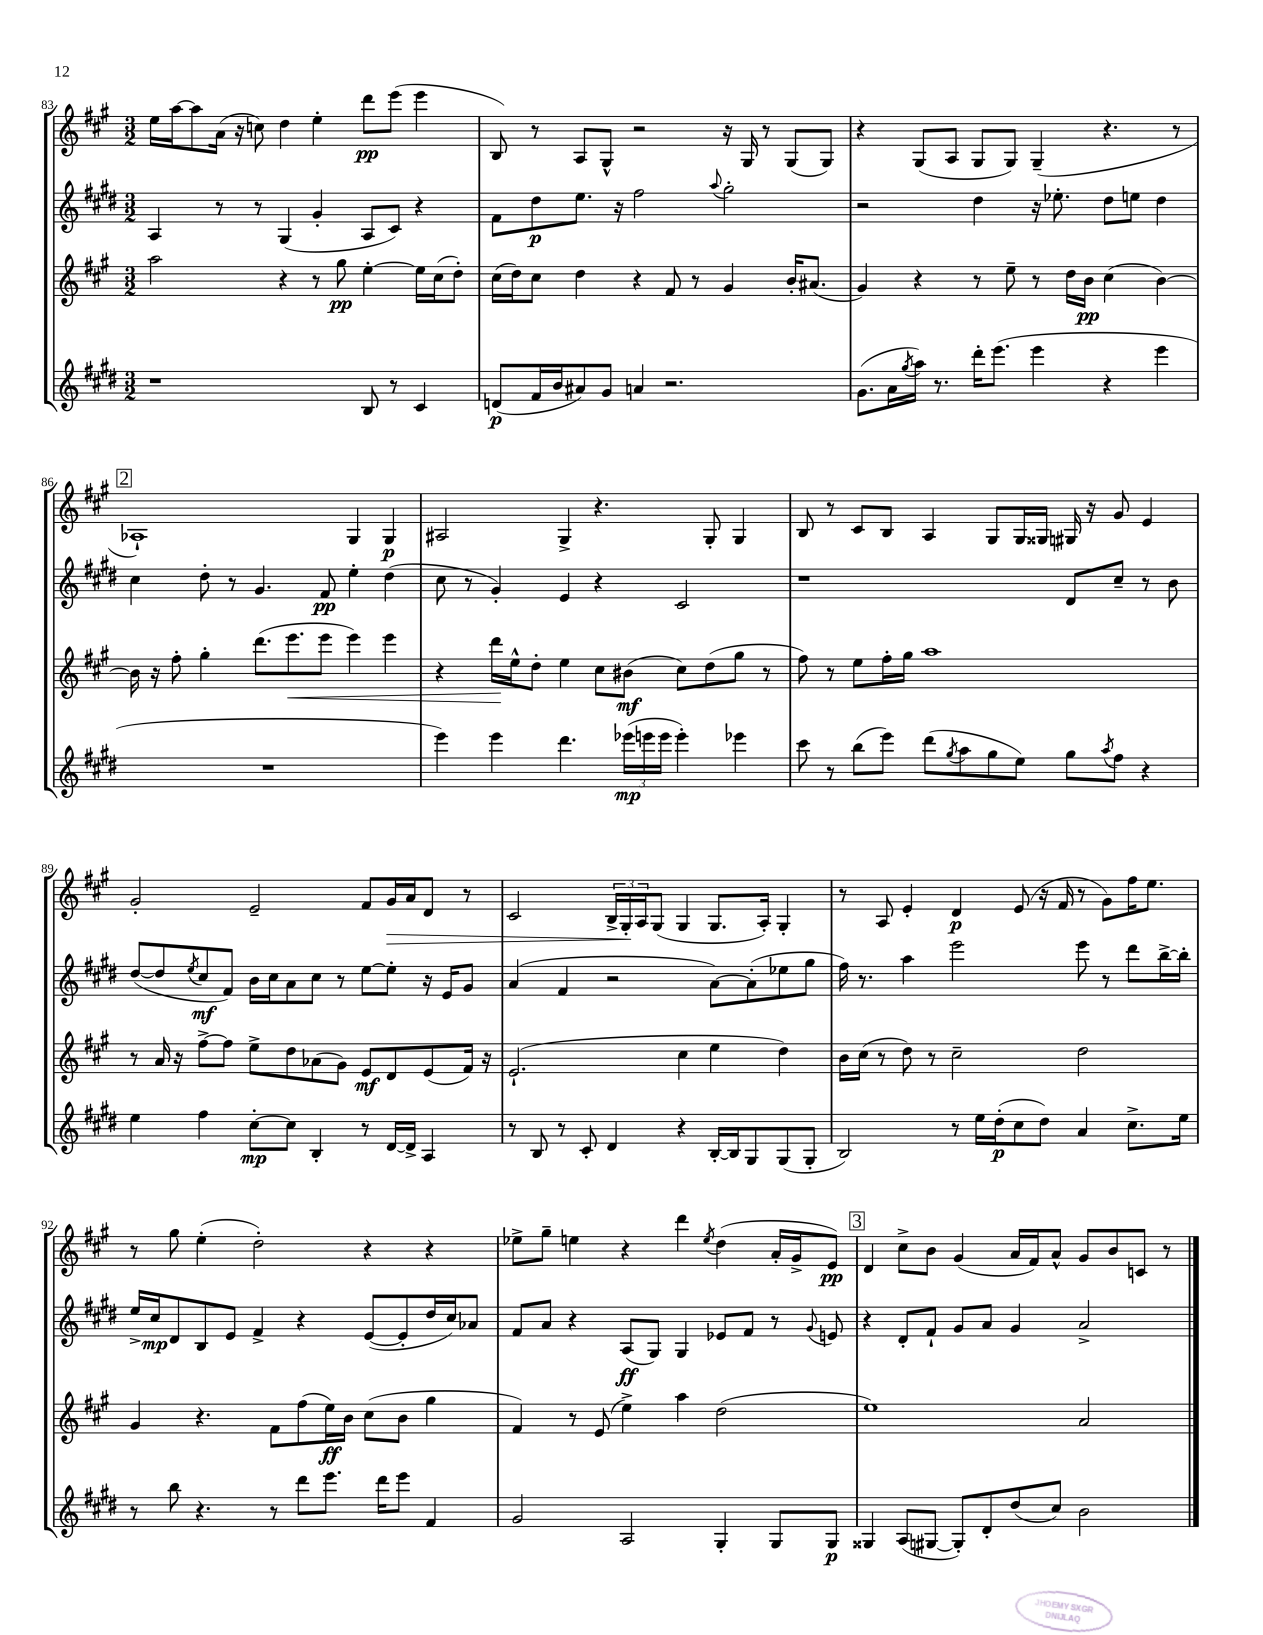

**kern	**kern	**kern	**kern
*staff4	*staff3	*staff2	*staff1
*clefG2	*clefG2	*clefG2	*clefG2
*k[f#c#g#d#]	*k[f#c#g#]	*k[f#c#g#d#]	*k[f#c#g#]
*M3/2	*M3/2	*M3/2	*M3/2
1r	2aa\	4A/	16ee\LL
.	.	.	[16aa\J
.	.	.	8aa\]
.	.	8r	(16a\Jk
.	.	.	16r
.	.	8r	8cc\)
.	4r	(4G#/	4dd\
.	8r	4g#'/	4ee'\
.	8gg#\	.	.
8B/	[4ee'\	8A/L	8ddd\L
8r	.	8c#/J)	(8eee\J
4c#/	16ee\]LL	4r	4eee\
.	(16cc#\J	.	.
.	8dd'\J)	.	.
=	=	=	=
(8d/L	(16cc#\LL	8f#\L	8B/)
.	16dd\J)	.	.
16f#/L	8cc#\J	8dd#\	8r
16b/J	.	.	.
8a#/)	4dd\	8.ee\J	8A/L
8g#/J	.	.	8G#^^/J
.	.	16r	.
4a/	4r	2ff#\	2r
2.r	8f#/	.	.
.	8r	.	.
.	.	8qqaa/	.
.	4g#/	2gg#'\	16r
.	.	.	16G#/
.	.	.	8r
.	16b'/LK	.	(8G#/L
.	(8.a#/J	.	.
.	.	.	8G#/J)
=	=	=	=
(8.g#\L	4g#/)	2r	4r
16a\L	.	.	.
8qgg#/	.	.	.
16aa\JJ)	4r	.	(8G#/L
8.r	.	.	.
.	.	.	8A/J
16ddd#'\LK	8r	4dd#\	8G#/L
(8.eee\J	.	.	.
.	8ee~\	.	8G#/J)
4eee\	8r	16r	(4G#~/
.	.	8.ee-'\	.
.	16dd\LL	.	.
.	16b\JJ	.	.
4r	(4cc#\	8dd#\L	4.r
.	.	8ee\J	.
4eee\	[4b\)	4dd#\	.
.	.	.	8r
=	=	=	=
1.r	16b\]	4cc#\	1A-`)
.	16r	.	.
.	8ff#'\	.	.
.	4gg#'\	8dd#'\	.
.	.	8r	.
.	(8.ddd\L	4.g#/	.
.	8.eee\	.	.
.	8eee\J	8f#/	.
.	4eee\)	4ee'\	4G#/
.	4eee\	(4dd#\	4G#/
=	=	=	=
4eee\)	4r	8cc#\	2A#/
.	.	8r	.
4eee\	16ddd\LL	4g#'/)	.
.	16ee^^\J	.	.
.	8dd'\J	.	.
4.ddd#\	4ee\	4e/	4G#^/
.	8cc#\L	4r	4.r
(24eee-\LL	(8b#\J	.	.
24eee\	.	.	.
24eee\JJ	.	.	.
4eee'\)	8cc#\L)	2c#/	.
.	(8dd\	.	8G#'/
4eee-\	8gg#\J	.	4G#/
.	8r	.	.
=	=	=	=
8ccc#\	8ff#\)	1r	8B/
8r	8r	.	8r
(8bb\L	8ee\L	.	8c#/L
8eee\J)	16ff#'\L	.	8B/J
.	16gg#\JJ	.	.
(8ddd#\L	1aa	.	4A/
8qgg#/	.	.	.
8aa\	.	.	.
8gg#\	.	.	8G#/L
8ee\J)	.	.	16G#/L
.	.	.	16G##/JJ
8gg#\L	.	8d#/L	16G#/
.	.	.	16r
8qaa/	.	.	.
8ff#\J	.	8cc#~/J	8g#/
4r	.	8r	4e/
.	.	8b\	.
=	=	=	=
4ee\	8r	([8dd#/L	2g#'/
.	16a/	8dd#/]	.
.	16r	.	.
.	.	8qee/	.
4ff#\	[8ff#^\L	8cc#/	.
.	8ff#\]J	8f#/J)	.
[8cc#'\L	8ee^\L	16b\LL	2e~/
.	.	16cc#\J	.
8cc#\]J	8dd\	8a\	.
4B'/	(8a-\	8cc#\J	.
.	8g#\J)	8r	.
8r	8e/L	[8ee\L	8f#/L
[16d#/LL	8d/	8ee'\]J	16g#/L
16d#^/]JJ	.	.	16a/J
4A/	(8e/	16r	8d/J
.	.	16e/LK	.
.	16f#/Jk)	8g#/J	8r
.	16r	.	.
=	=	=	=
8r	(2.e`/	(4a/	2c#/
8B/	.	.	.
8r	.	4f#/	.
8c#'/	.	.	.
4d#/	.	2r	24B^/LL
.	.	.	24G#'/
.	.	.	24A/J
.	.	.	(8G#/J
4r	4cc#\	.	4G#/
[16B'/LL	4ee\	[8a\L)	8.G#/L
16B/]J	.	.	.
8G#/	.	(8a'\]	.
.	.	.	16A'/Jk)
(8G#/	4dd\)	8ee-\	4G#'/
8G#'/J	.	8gg#\J	.
=	=	=	=
2B/)	16b\LL	16ff#\)	8r
.	(16cc#\JJ	8.r	.
.	8r	.	8A/
.	8dd\)	4aa\	4e'/
.	8r	.	.
8r	2cc#~\	2eee\	4d/
16ee\LL	.	.	.
(16dd#'\J	.	.	.
8cc#\	.	.	(8e/
8dd#\J)	.	.	16r
.	.	.	16f#/
4a/	2dd\	8eee\	8r
.	.	8r	8g#\L)
8.cc#^\L	.	8ddd#\L	16ff#\K
.	.	.	8.ee\J
.	.	[16bb^\L	.
16ee\Jk	.	16bb'\]JJ	.
=	=	=	=
8r	4g#/	16ee^/LL	8r
.	.	16cc#/J	.
8bb\	.	8d#/	8gg#\
4.r	4.r	8B/	(4ee'\
.	.	8e/J	.
.	.	4f#^/	2dd'\)
8r	8f#\L	.	.
8ddd#\L	(8ff#\	4r	.
8.eee\J	16ee\L)	.	.
.	16b\JJ	.	.
.	(8cc#\L	([8e/L	4r
16ddd#\LK	.	.	.
8eee\J	8b\J	8e'/]	.
4f#/	4gg#\	16dd#/L	4r
.	.	16cc#/J)	.
.	.	8a-/J	.
=	=	=	=
2g#/	4f#/)	8f#/L	8ee-^\L
.	.	8a/J	8gg#~\J
.	8r	4r	4ee\
.	(8e/	.	.
2A/	4ee^\)	(8A/L	4r
.	.	8G#/J)	.
.	4aa\	4G#/	4ddd\
.	.	.	8qee/
4G#'/	(2dd\	8e-/L	(4dd\
.	.	8f#/J	.
8G#/L	.	8r	16a'/LL
.	.	.	16g#^/J
.	.	8qqg#/	.
8G#/J	.	8e/	8e/J)
=	=	=	=
4G##/	1ee)	4r	4d/
(8A/L	.	8d#'/L	8cc#^\L
[8G#/J	.	8f#`/J	8b\J
8G#'/]L)	.	8g#/L	(4g#/
8d#'/	.	8a/J	.
(8dd#/	.	4g#/	16a/LL
.	.	.	16f#/J)
8cc#/J)	.	.	8a^^/J
2b\	2a/	2a^/	8g#/L
.	.	.	8b/
.	.	.	8c/J
.	.	.	8r
==	==	==	==
*-	*-	*-	*-
